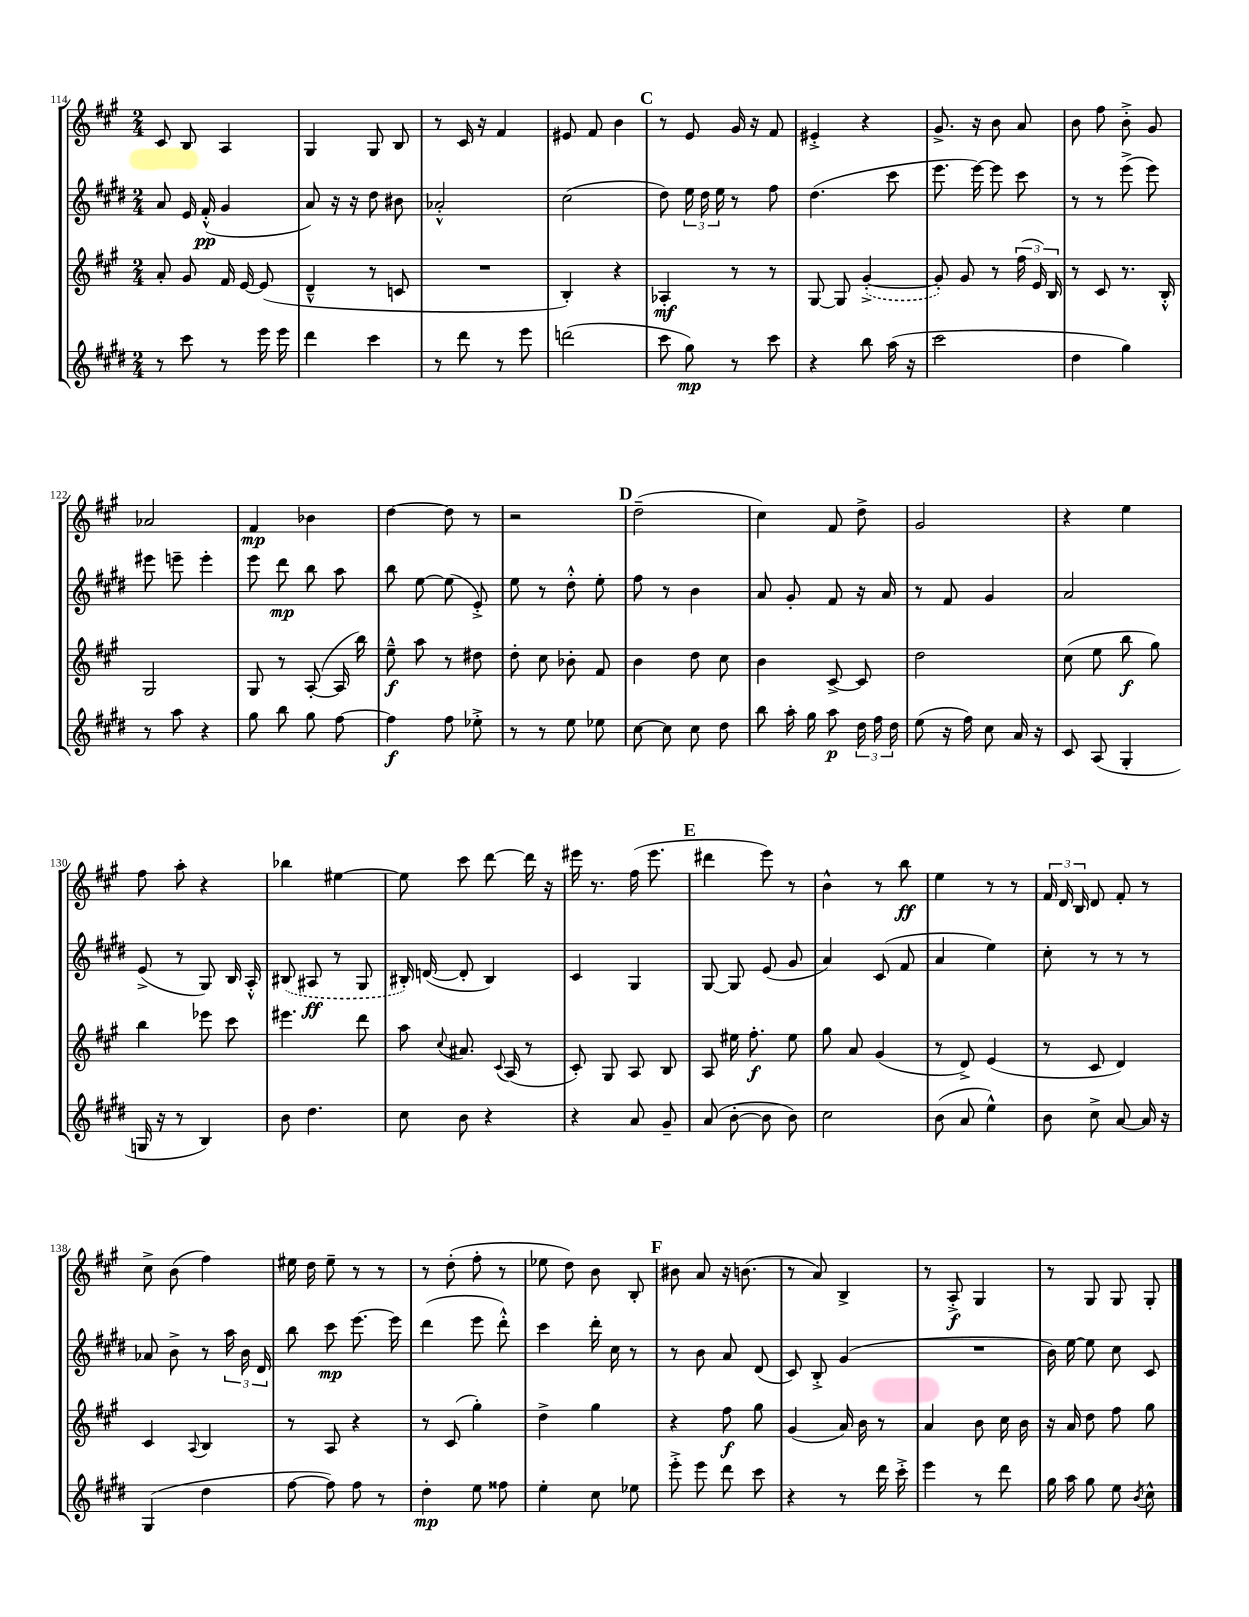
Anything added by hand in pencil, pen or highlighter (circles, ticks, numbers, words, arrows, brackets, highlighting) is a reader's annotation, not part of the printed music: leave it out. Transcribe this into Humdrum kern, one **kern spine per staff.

**kern	**dynam	**kern	**dynam	**kern	**dynam	**kern	**dynam
*part4	*part4	*part3	*part3	*part2	*part2	*part1	*part1
*staff4	*staff4	*staff3	*staff3	*staff2	*staff2	*staff1	*staff1
*clefG2	*	*clefG2	*	*clefG2	*	*clefG2	*
*k[f#c#g#d#]	*	*k[f#c#g#]	*	*k[f#c#g#d#]	*	*k[f#c#g#]	*
*M2/4	*	*M2/4	*	*M2/4	*	*M2/4	*
=114	=114	=114	=114	=114	=114	=114	=114
8r	.	8a'/	.	8a/	.	8c#/	.
8ccc#\	.	8g#/	.	16e/	.	8B/	.
.	.	.	.	(16f#'^^/	pp	.	.
8r	.	16f#/	.	4g#/	.	4A/	.
.	.	[16e/	.	.	.	.	.
16eee\	.	(8e/]	.	.	.	.	.
16eee\	.	.	.	.	.	.	.
=115	=115	=115	=115	=115	=115	=115	=115
4ddd#\	.	4d~^^/	.	8a/)	.	4G#/	.
.	.	.	.	16r	.	.	.
.	.	.	.	16r	.	.	.
4ccc#\	.	8r	.	8dd#\	.	8G#/	.
.	.	8cn/	.	8b#X\	.	8B/	.
=116	=116	=116	=116	=116	=116	=116	=116
8r	.	2r	.	2a-X'^^/	.	8r	.
8ddd#\	.	.	.	.	.	16c#/	.
.	.	.	.	.	.	16r	.
8r	.	.	.	.	.	4f#/	.
8eee\	.	.	.	.	.	.	.
=117	=117	=117	=117	=117	=117	=117	=117
(2dddn\	.	4B'/)	.	(2cc#\	.	8e#X/	.
.	.	.	.	.	.	8f#/	.
.	.	4r	.	.	.	4b\	.
!!LO:REH:place=s1:t=C
=118	=118	=118	=118	=118	=118	=118	=118
8ccc#\	.	4A-X'/	mf	8dd#\)	.	8r	.
8gg#\)	mp	.	.	24ee\	.	8e/	.
.	.	.	.	24dd#\	.	.	.
.	.	.	.	24ee\	.	.	.
8r	.	8r	.	8r	.	16g#/	.
.	.	.	.	.	.	16r	.
8ccc#\	.	8r	.	8ff#\	.	8f#/	.
=119	=119	=119	=119	=119	=119	=119	=119
4r	.	[8G#/	.	(4.dd#\	.	4e#X'^/	.
.	.	8G#/]	.	.	.	.	.
8bb\	.	([4g#'^/	.	.	.	4r	.
(16aa\	.	.	.	8ccc#\	.	.	.
16r	.	.	.	.	.	.	.
=120	=120	=120	=120	=120	=120	=120	=120
2ccc#\	.	8g#'/])	.	8.eee\	.	8.g#^/	.
.	.	8g#/	.	.	.	.	.
.	.	.	.	[16eee\)	.	16r	.
.	.	8r	.	8eee\]	.	8b\	.
.	.	(24ff#\	.	8ccc#\	.	8a/	.
.	.	24e/)	.	.	.	.	.
.	.	24B/	.	.	.	.	.
=121	=121	=121	=121	=121	=121	=121	=121
4dd#\	.	8r	.	8r	.	8b\	.
.	.	8c#/	.	8r	.	8ff#\	.
4gg#\)	.	8.r	.	(8eee^\	.	8b'^\	.
.	.	.	.	8eee\)	.	8g#/	.
.	.	16B'^^/	.	.	.	.	.
!!LO:LB:g=z
=122	=122	=122	=122	=122	=122	=122	=122
8r	.	2G#/	.	8eee#X\	.	2a-X/	.
8aa\	.	.	.	8eeen~\	.	.	.
4r	.	.	.	4eee'\	.	.	.
=123	=123	=123	=123	=123	=123	=123	=123
8gg#\	.	8G#/	.	8eee\	.	4f#/	mp
8bb\	.	8r	.	8ddd#\	mp	.	.
8gg#\	.	([8A'/	.	8bb\	.	4b-X\	.
[8ff#\	.	16A/]	.	8aa\	.	.	.
.	.	16bb\)	.	.	.	.	.
=124	=124	=124	=124	=124	=124	=124	=124
4ff#\]	f	8ee~^^\	f	8bb\	.	[4dd\	.
.	.	8aa\	.	[8ee\	.	.	.
8ff#\	.	8r	.	(8ee\]	.	8dd\]	.
8ee-X'^\	.	8dd#X\	.	8e'^/)	.	8r	.
=125	=125	=125	=125	=125	=125	=125	=125
8r	.	8dd'\	.	8ee\	.	2r	.
8r	.	8cc#\	.	8r	.	.	.
8ee\	.	8b-X'\	.	8dd#'^^\	.	.	.
8ee-X\	.	8f#/	.	8ee'\	.	.	.
!!LO:REH:place=s1:t=D
=126	=126	=126	=126	=126	=126	=126	=126
[8cc#\	.	4b\	.	8ff#\	.	(2dd~\	.
8cc#\]	.	.	.	8r	.	.	.
8cc#\	.	8dd\	.	4b\	.	.	.
8dd#\	.	8cc#\	.	.	.	.	.
=127	=127	=127	=127	=127	=127	=127	=127
8bb\	.	4b\	.	8a/	.	4cc#\)	.
16aa'\	.	.	.	8g#'/	.	.	.
16gg#\	.	.	.	.	.	.	.
8aa\	p	[8c#^/	.	8f#/	.	8f#/	.
24dd#\	.	8c#/]	.	16r	.	8dd^\	.
24ff#\	.	.	.	.	.	.	.
.	.	.	.	16a/	.	.	.
24dd#\	.	.	.	.	.	.	.
=128	=128	=128	=128	=128	=128	=128	=128
(8ee\	.	2dd\	.	8r	.	2g#/	.
16r	.	.	.	8f#/	.	.	.
16ff#\)	.	.	.	.	.	.	.
8cc#\	.	.	.	4g#/	.	.	.
16a/	.	.	.	.	.	.	.
16r	.	.	.	.	.	.	.
=129	=129	=129	=129	=129	=129	=129	=129
8c#/	.	(8cc#\	.	2a/	.	4r	.
(8A/	.	8ee\	.	.	.	.	.
4G#'/	.	8bb\	f	.	.	4ee\	.
.	.	8gg#\)	.	.	.	.	.
!!LO:LB:g=z
=130	=130	=130	=130	=130	=130	=130	=130
16Gn/	.	4bb\	.	(8e^/	.	8ff#\	.
16r	.	.	.	.	.	.	.
8r	.	.	.	8r	.	8aa'\	.
4B/)	.	8eee-X\	.	8G#/)	.	4r	.
.	.	8ccc#\	.	16B/	.	.	.
.	.	.	.	16A'^^/	.	.	.
=131	=131	=131	=131	=131	=131	=131	=131
8b\	.	4.eee#X\	.	(8B#X/	.	4bb-X\	.
4.dd#\	.	.	.	8A#X/	ff	.	.
.	.	.	.	8r	.	[4ee#X\	.
.	.	8ddd\	.	8G#/	.	.	.
=132	=132	=132	=132	=132	=132	=132	=132
8cc#\	.	8aa\	.	16B#X'/)	.	8ee#\]	.
.	.	.	.	([16dn/	.	.	.
.	.	8qqcc#/	.	.	.	.	.
8b\	.	8.a#X/	.	8d'/]	.	8ccc#\	.
4r	.	.	.	4B#/)	.	[8ddd\	.
.	.	8qqc#/	.	.	.	.	.
.	.	(16A/	.	.	.	.	.
.	.	8r	.	.	.	16ddd\]	.
.	.	.	.	.	.	16r	.
=133	=133	=133	=133	=133	=133	=133	=133
4r	.	8c#'/)	.	4c#/	.	16eee#X\	.
.	.	.	.	.	.	8.r	.
.	.	8G#/	.	.	.	.	.
8a/	.	8A/	.	4G#/	.	(16ff#\	.
.	.	.	.	.	.	8.eee#\	.
8g#~/	.	8B/	.	.	.	.	.
!!LO:REH:place=s1:t=E
=134	=134	=134	=134	=134	=134	=134	=134
(8a/	.	8A/	.	[8G#/	.	4ddd#X\	.
[8b'\	.	16ee#X\	.	8G#/]	.	.	.
.	.	8.ff#'\	f	.	.	.	.
8b\]	.	.	.	(8e/	.	8eee\)	.
8b\)	.	8ee#\	.	8g#/	.	8r	.
=135	=135	=135	=135	=135	=135	=135	=135
2cc#\	.	8gg#\	.	4a/)	.	4b^^\	.
.	.	8a/	.	.	.	.	.
.	.	(4g#/	.	(8c#/	.	8r	.
.	.	.	.	8f#/	.	8bb\	ff
=136	=136	=136	=136	=136	=136	=136	=136
(8b\	.	8r	.	4a/	.	4ee\	.
8a/	.	8d^/)	.	.	.	.	.
4ee^^\)	.	(4e/	.	4ee\)	.	8r	.
.	.	.	.	.	.	8r	.
=137	=137	=137	=137	=137	=137	=137	=137
8b\	.	8r	.	8cc#'\	.	24f#/	.
.	.	.	.	.	.	24d/	.
.	.	.	.	.	.	24B/	.
8cc#^\	.	8c#/	.	8r	.	8d/	.
[8a/	.	4d/)	.	8r	.	8f#'/	.
16a/]	.	.	.	8r	.	8r	.
16r	.	.	.	.	.	.	.
!!LO:LB:g=z
=138	=138	=138	=138	=138	=138	=138	=138
(4G#/	.	4c#/	.	8a-X/	.	8cc#^\	.
.	.	.	.	8b^\	.	(8b\	.
.	.	8qqA/	.	.	.	.	.
4dd#\	.	4B/	.	8r	.	4ff#\)	.
.	.	.	.	24aa\	.	.	.
.	.	.	.	24b\	.	.	.
.	.	.	.	24d#/	.	.	.
=139	=139	=139	=139	=139	=139	=139	=139
[8ff#\	.	8r	.	8bb\	.	16ee#X\	.
.	.	.	.	.	.	16dd\	.
8ff#\])	.	8A/	.	8ccc#\	mp	8ee#~\	.
8ff#\	.	4r	.	[8.eee\	.	8r	.
8r	.	.	.	.	.	8r	.
.	.	.	.	16eee\]	.	.	.
=140	=140	=140	=140	=140	=140	=140	=140
4dd#'\	mp	8r	.	(4ddd#\	.	8r	.
.	.	(8c#/	.	.	.	(8dd'\	.
8ee\	.	4gg#'\)	.	8eee\	.	8ff#'\	.
8ff##X\	.	.	.	8ddd#'^^\)	.	8r	.
=141	=141	=141	=141	=141	=141	=141	=141
4ee'\	.	4dd^\	.	4ccc#\	.	8ee-X\	.
.	.	.	.	.	.	8dd\)	.
8cc#\	.	4gg#\	.	16ddd#'\	.	8b\	.
.	.	.	.	16cc#\	.	.	.
8ee-X\	.	.	.	8r	.	8B'/	.
!!LO:REH:place=s1:t=F
=142	=142	=142	=142	=142	=142	=142	=142
8eee'^\	.	4r	.	8r	.	8b#X\	.
8eee\	.	.	.	8b\	.	8a/	.
8ddd#\	.	8ff#\	f	8a/	.	16r	.
.	.	.	.	.	.	(8.bn\	.
8ccc#\	.	8gg#\	.	(8d#/	.	.	.
=143	=143	=143	=143	=143	=143	=143	=143
4r	.	(4g#/	.	8c#/)	.	8r	.
.	.	.	.	8B'^/	.	8a/)	.
8r	.	16a/)	.	(4g#/	.	4B^/	.
.	.	16b\	.	.	.	.	.
16ddd#\	.	8r	.	.	.	.	.
16ccc#'^\	.	.	.	.	.	.	.
=144	=144	=144	=144	=144	=144	=144	=144
4eee\	.	4a/	.	2r	.	8r	.
.	.	.	.	.	.	8A'^/	f
8r	.	8b\	.	.	.	4G#/	.
8ddd#\	.	16cc#\	.	.	.	.	.
.	.	16b\	.	.	.	.	.
=145	=145	=145	=145	=145	=145	=145	=145
16gg#\	.	16r	.	16b\)	.	8r	.
16aa\	.	16a/	.	[16ee\	.	.	.
8gg#\	.	8dd\	.	8ee\]	.	8G#/	.
8ee\	.	8ff#\	.	8cc#\	.	8G#/	.
8qb/	.	.	.	.	.	.	.
8cc#^^\	.	8gg#\	.	8c#/	.	8G#'/	.
==	==	==	==	==	==	==	==
*-	*-	*-	*-	*-	*-	*-	*-
